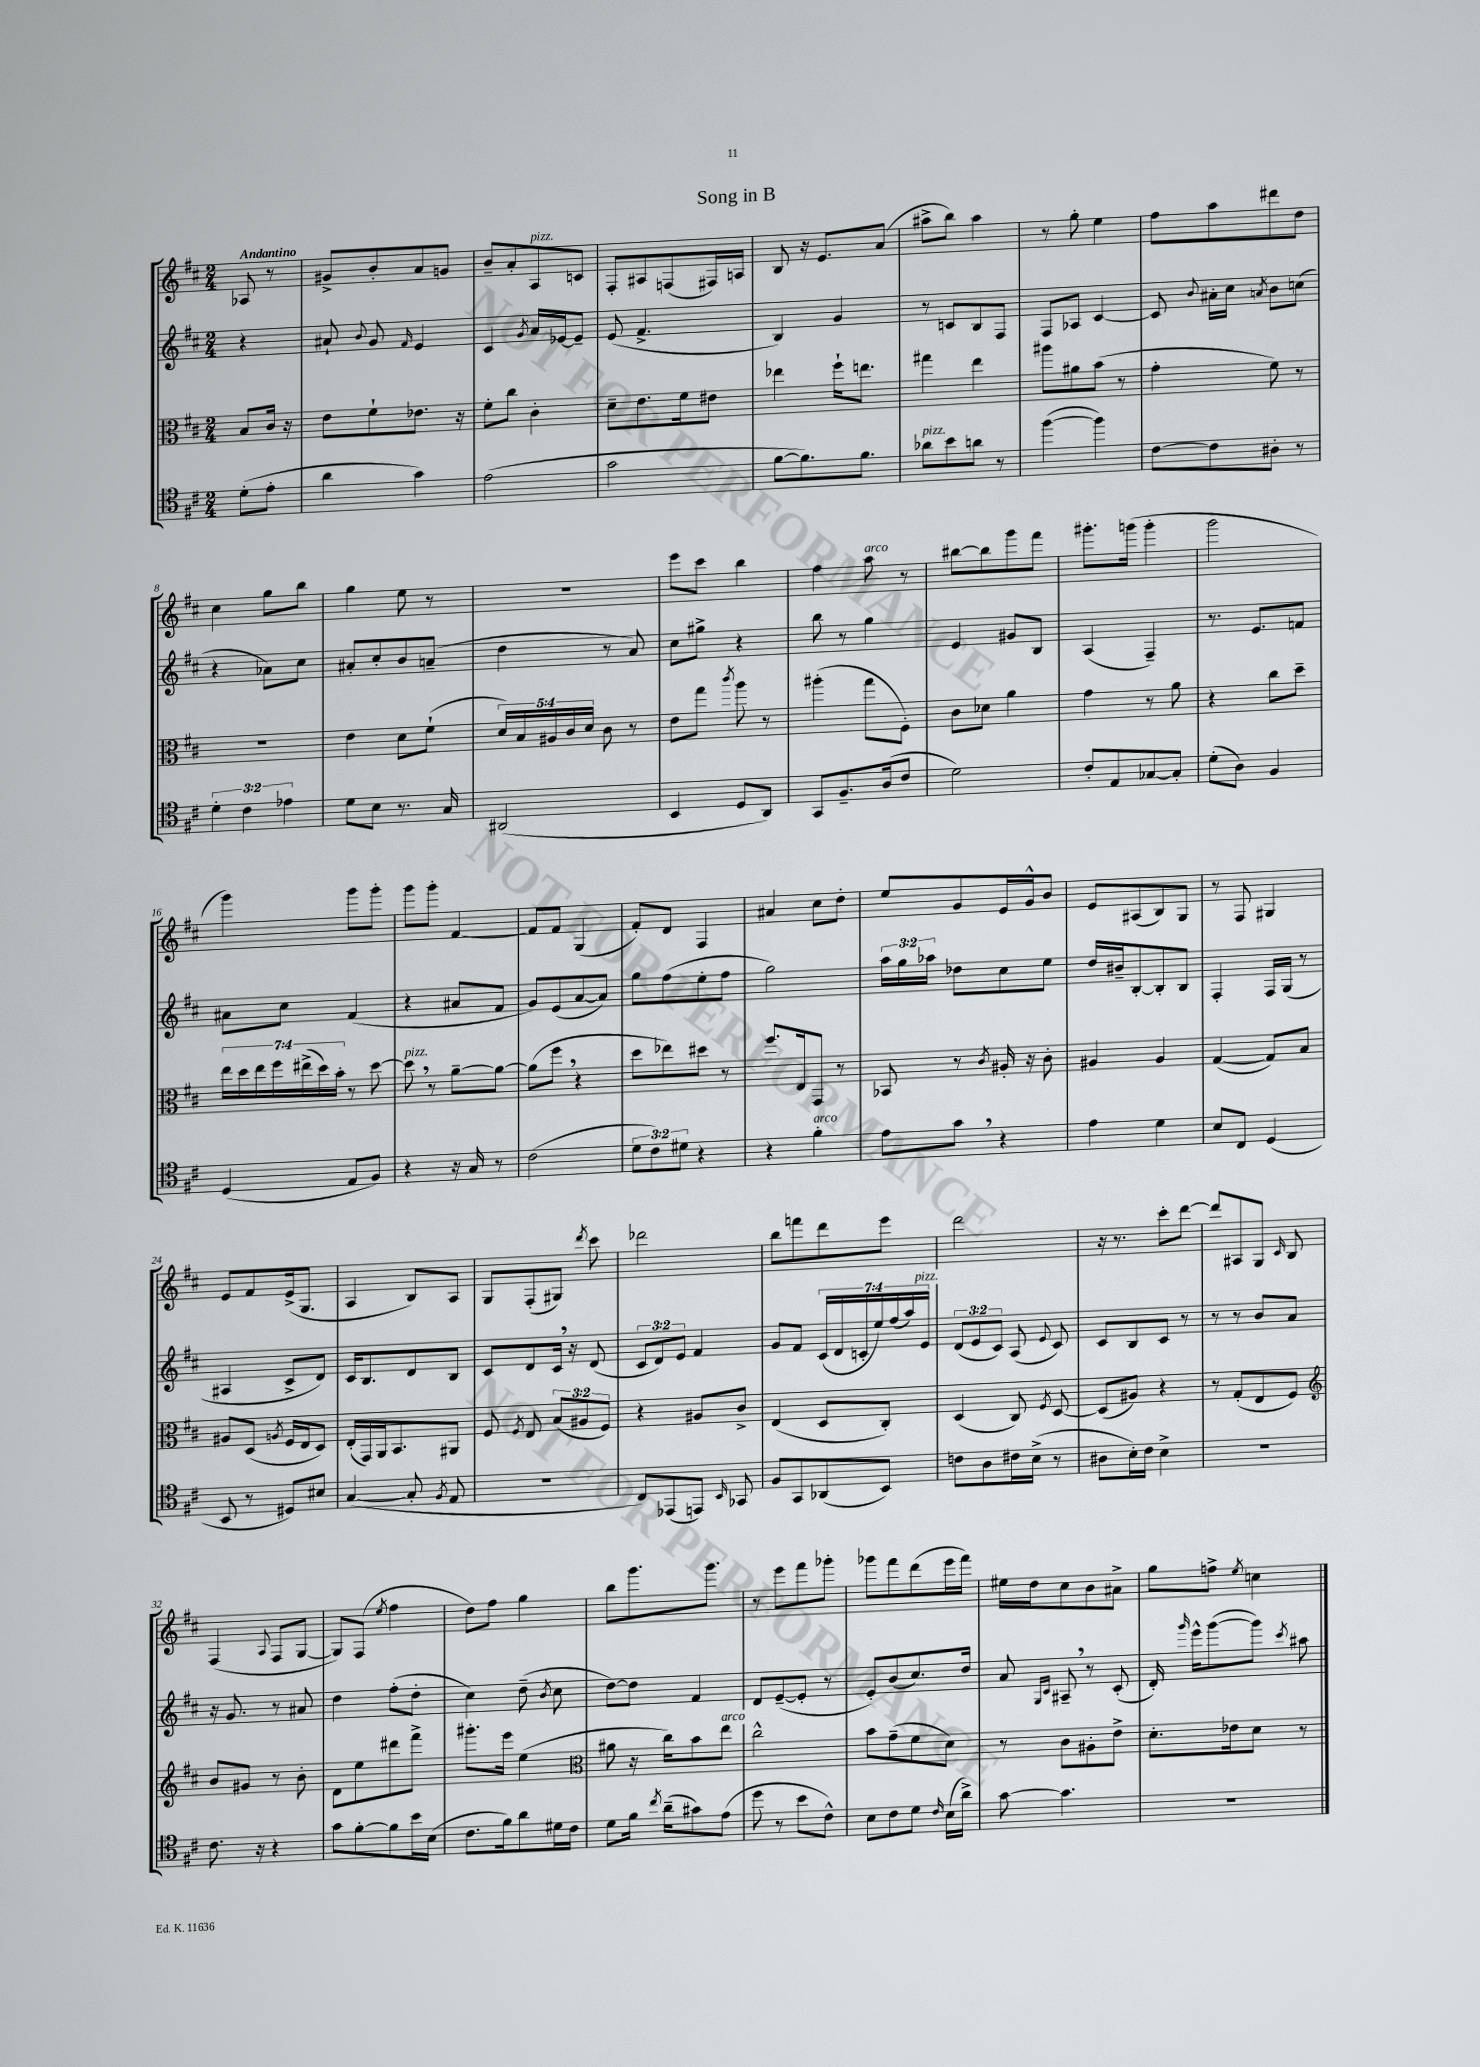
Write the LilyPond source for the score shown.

\header { title = "Song in B" }
<<
\new StaffGroup <<
\new Staff = "s0" {
    \clef treble \key d \major \numericTimeSignature \time 2/4 \partial 4 \tempo "Andantino"
    \autoBeamOff aes8 r8 |
    gis'8[-> b'8-. a'8 g'8] |
    b'8[-- a'8-. a8^\markup { \italic "pizz." } c'8] |
    fis8[-. ais8 f8( fis16) a16] |
    b8 r16 e'8.[ a'8]( |
    ais''8[-> b''8]) ais''4 |
    r8 g''8-. e''4 |
    fis''8[ a''8 dis'''8 d''8] |
    cis''4 g''8[ b''8] |
    g''4 e''8 r8 |
    r2 |
    e'''8[ cis'''8] b''4 |
    fis''4 a''8^\markup { \italic "arco" } r8 |
    bis''8[~ bis''8 g'''8 fis'''8] |
    gis'''8.[-. g'''16]( g'''4-. |
    g'''2 |
    g'''4) g'''8[ g'''8]-. |
    g'''8[ g'''8]-. fis'4~ |
    fis'8[ fis'8] g4( |
    fis'8[-.) d'8] fis4 |
    ais'4 cis''8[ d''8]-. |
    e''8[ g'8 e'16 g'16-^ b'8] |
    e'8[ ais8( b8) g8] |
    r8 fis8 gis4 |
    e'8[ fis'8 e'16->( g8.] |
    a4 b8[) a8] |
    g8[ fis8-.( gis8]) \acciaccatura { d'''8 } cis'''8 |
    des'''2 |
    b''8[ f'''8 d'''8 e'''8] |
    d'''2 |
    r16 r8. cis'''8[-. d'''8]~ |
    d'''8[ ais8 g8] \grace { cis'16 } b8 |
    fis4( \appoggiatura { a8 } fis8[ g8]~ |
    g8[) fis8]( \acciaccatura { e''8 } fis''4 |
    d''8[) fis''8] g''4 |
    b''8[ g'''8. g'''8.] |
    r8 e'''8[ fis'''8 ges'''8]-. |
    ges'''8[ fis'''8 d'''8( e'''16 fis'''16]) |
    eis''16[ d''16 cis''8 b'8 ais'8]-> |
    g''8[ f''8]-> \acciaccatura { e''8 } c''4 \bar "|." |
}
\new Staff = "s1" {
    \clef treble \key d \major \numericTimeSignature \time 2/4 \override Staff.TupletNumber.text = #tuplet-number::calc-fraction-text \partial 4
    \autoBeamOff r4 |
    ais'8-! \appoggiatura { b'8 } g'8 \grace { fis'16 } e'4 |
    cis'4 \acciaccatura { g'8 } a'16[ ees'16~ ees'8]-- |
    e'8( fis'4.-> |
    b4) g'4 |
    r8 c'8[ b8 fis8] |
    fis8[ aes8] cis'4~ |
    cis'8 \appoggiatura { b'8 } ais'16[-. cis''16] \acciaccatura { a'8 } b'8[ c''8]( |
    r4 aes'8[) cis''8] |
    ais'8[-. cis''8-. b'8 a'8]--( |
    d''4 r8 a'8) |
    cis''8[ gis''8]-> r4 |
    b''8 r8 g''4 |
    e'4 gis'8[ b8] |
    a4( fis4--) |
    r8. e'8.[ f'8] |
    ais'8[ cis''8] fis'4( |
    r4 ais'8[ fis'8] |
    g'8[) e'8( a'8~ a'8]) |
    g''8[ fis''8( e''8-. fis''8] |
    g''2) |
    \tuplet 3/2 { a''16[ g''16 aes''16] } des''8[ cis''8 e''8] |
    d''16[ bis'16-- b8~-. b8-. b8] |
    fis4-. fis16[ g16]( r8 |
    ais4 cis'8[-> d'8]) |
    cis'16[ b8. d'8 b8] |
    cis'8[ d'8 cis'16] \breathe r16 d'8( |
    \tuplet 3/2 { cis'8[ d'8) e'8] } fis'4 |
    g'8[ fis'8] \tuplet 7/4 { cis'16[( d'16 c'16-. e''16) fis''16( a''16) e'16]^\markup { \italic "pizz." } } |
    \tuplet 3/2 { d'8[( e'8 cis'8]) } a8( \appoggiatura { e'8 } cis'8) |
    cis'8[ b8 cis'8] r8 |
    r8 r8 b'8[ a'8] |
    r16 g'8. r8 ais'8 |
    d''4 fis''8[-.( d''8]-. |
    cis''4) d''8--( \acciaccatura { b'8 } cis''8 |
    d''8[~) d''8] fis'4 |
    d'8[ e'8~--( e'8]-. r8 |
    e'8[-.) b'8( cis''8.) d''16] |
    a'8 \grace { g16[ cis'16] } ais8-- \breathe r8 cis'8-.( |
    d'16-.) \grace { g'''16 } e'''16[-^ g'''8~( g'''8]) \acciaccatura { cis'''8 } ais''8 \bar "|." |
}
\new Staff = "s2" {
    \clef alto \key d \major \numericTimeSignature \time 2/4 \override Staff.TupletNumber.text = #tuplet-number::calc-fraction-text \partial 4
    \autoBeamOff b8[ cis'16] r16 |
    e'8[ fis'8-! ees'8.] r16 |
    fis'8[-. cis''8] cis'4-. |
    d'8[-- e'8. fis'16 eis'8] |
    ees''4 fis''16[-! e''8.] |
    gis''4 e''4 |
    ais''8[ ais'8 b'8]( r8 |
    g'4-. fis'8) r8 |
    r2 |
    e'4 d'8[ fis'8]-!( |
    \tuplet 5/4 { d'16[) b16 ais16 cis'16 d'16] } cis'8 r8 |
    e'8[ g''8] \acciaccatura { cis'''8 } a''8 r8 |
    ais''4-.( g''8[ fis8]-.) |
    cis'8[ des'8] a'4 |
    g'4 r8 a'8 |
    r4 cis''8[ d''8]-- |
    \tuplet 7/4 { e''16[ d''16 e''16 fis''16 eis''16->( d''16) b'16]-. } r8 d''8~ |
    d''8^\markup { \italic "pizz." } \breathe r8 a'8[~-- a'8]~ |
    a'8[( fis''8] \breathe r4 |
    d''8[ ees''8) dis''8] r8 |
    fis''8.[ e16 g,8] r8 |
    bes,8 r8 \acciaccatura { cis'8 } ais16-. r16 cis'8-. |
    ais4 ais4 |
    g4~( g8[) b8] |
    ais8[ d8]( \acciaccatura { a8 } fis16[ e16 d8]) |
    e16[-.( g,16) a,16 b,8. ais,8] |
    fis8 \acciaccatura { fis8 } e8 \tuplet 3/2 { b8[( ais8 fis8]) } |
    r4 ais8[ cis'8]-> |
    e4( d8[ cis8]-.) |
    d4( cis8) \acciaccatura { fis8 } d8~ |
    d8[( ais8]) r4 |
    r8 g8[-.( e8 fis8]) |
    \clef treble b'8[ gis'8] r8 b'8-. |
    d'8[ e''8 dis'''8 fis'''8]-> |
    gis'''8.[-. e'''16] e''4( |
    \clef alto ais'8 r16 cis''16[) b'8 e''8]^\markup { \italic "arco" } |
    cis''2-^ |
    b'8[ g'8--( fis'8 d'8]) |
    r8 cis'8[ ais8-. e'8]-> |
    d'8.[-. ees'16 d'8] r8 \bar "|." |
}
\new Staff = "s3" {
    \clef tenor \key d \major \numericTimeSignature \time 2/4 \override Staff.TupletNumber.text = #tuplet-number::calc-fraction-text \partial 4
    \autoBeamOff d'8[-.( e'8]-. |
    a'4 g'4) |
    e'2( |
    g'2 |
    fis'8[~ fis'8.) fis'8.] |
    aes'8[^\markup { \italic "pizz." } b'8 a'8] r8 |
    fis''4~( fis''4) |
    cis'8[~ cis'8 ais8]-. r8 |
    \tuplet 3/2 { d'4-. cis'4 ees'4 } |
    d'8[ b8] r8. g16 |
    ais,2( |
    b,4 d8[ a,8]) |
    g,8[ fis8.-- a16( cis'8] |
    d'2) |
    cis'8[-. e8 ges8~ ges8]-. |
    d'8[-.( a8]) fis4 |
    d4( e8[ fis8]) |
    r4 r16 g16 r8 |
    cis'2( |
    \tuplet 3/2 { d'8[ cis'8) dis'8] } r4 |
    r4 fis'4-.^\markup { \italic "arco" } |
    e'8[ g'8] \breathe r4 |
    e'4 d'4 |
    b8[ cis8] d4( |
    b,8 r8 dis8[) bis8] |
    g4~( g8-. \acciaccatura { fis8 } e8 |
    r2 |
    cis8[) ees,8( e,8]) \grace { b,16 } ges,8 |
    fis8[ g,8 aes,8( b,8]) |
    c'8[ a8 cis'16 b16]->( r8 |
    ais8[ b16-.) cis'16] b4-> |
    R2 |
    cis'8. r16 r4 |
    g'8[ fis'8~-. fis'8 b'16 b16]( |
    cis'8.[ fis'16) a'8 dis'16 cis'16] |
    d'8[ fis'16] \acciaccatura { cis''8 } a'16[--( gis'8) e'8]( |
    d''8 r8 b'8[ cis'8]-^) |
    b8[ cis'8 d'8] \grace { cis'16 } b16[( a'16]->) |
    g'8~ g'4. |
    R2 \bar "|." |
}
>>
>>
